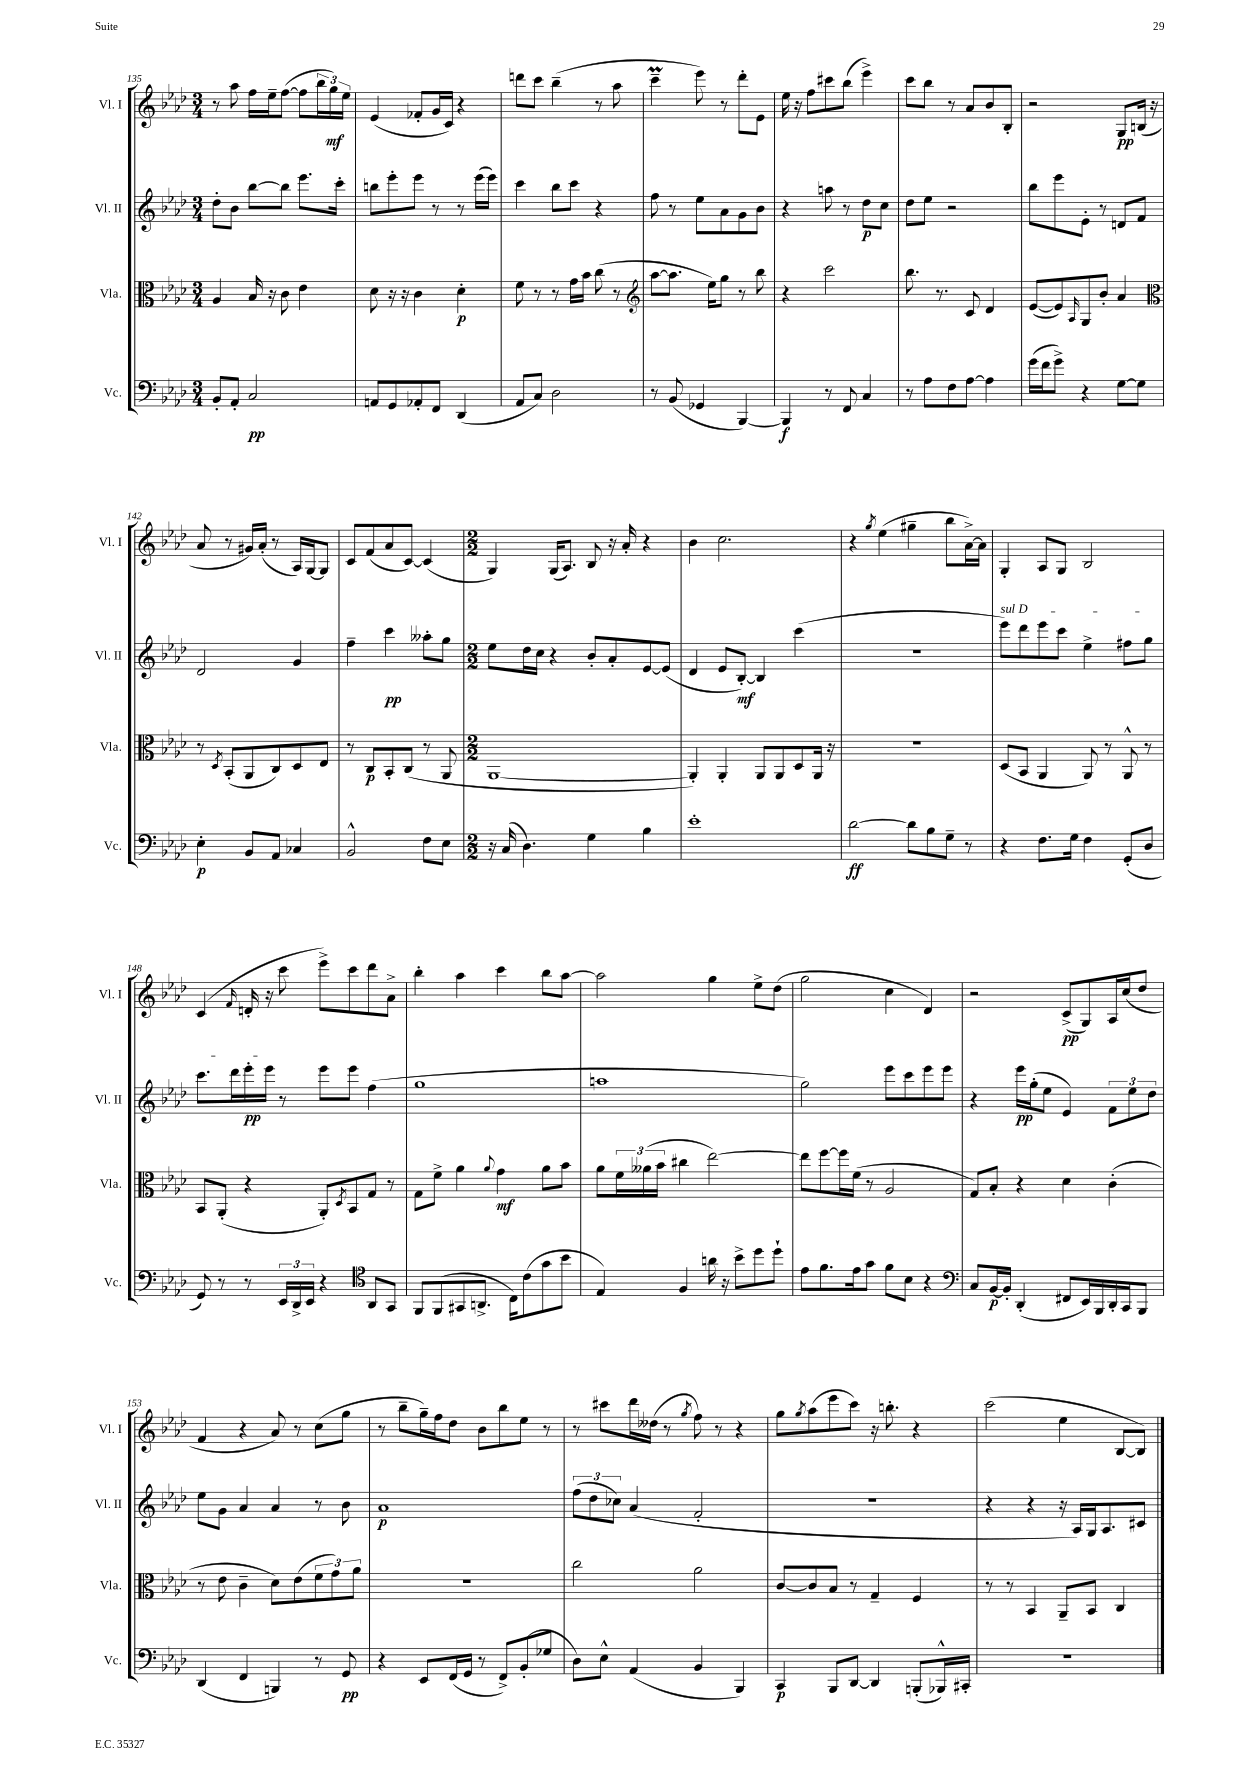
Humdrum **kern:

**kern	**kern	**kern	**kern
*staff4	*staff3	*staff2	*staff1
*clefF4	*clefC3	*clefG2	*clefG2
*k[b-e-a-d-]	*k[b-e-a-d-]	*k[b-e-a-d-]	*k[b-e-a-d-]
*M3/4	*M3/4	*M3/4	*M3/4
8BB-'	4A-	8dd-'	8r
8AA-'	.	8b-	8aa-
2C	16B-	[8bb-	16ff
.	16r	.	16ee-~
.	8c	8bb-]	([8ff
.	4e-	8.eee-	8ff]
.	.	.	24bb-
.	.	.	24gg)
.	.	16ccc'	.
.	.	.	24ee-
=	=	=	=
8AA	8d-	8bb	(4e-
8GG	16r	8eee-'	.
.	16r	.	.
8AA-'	4c	8eee-	8f-'
8FF	.	8r	16g
.	.	.	16c)
(4DD-	4d-'	8r	4r
.	.	(16eee-	.
.	.	16eee-)	.
=	=	=	=
8AA-	8f	4ccc	8ddd
8C)	8r	.	8ccc
2D-	8r	8bb-	(4bb-~
.	16g	8ccc	.
.	16b-	.	.
.	(8cc	4r	8r
.	8r	.	8aa-
=	=	=	=
*	*clefG2	*	*
8r	[8aa-	8ff	4ccc~
(8BB-	8.aa-]	8r	.
4GG-	.	8ee-	8eee-)
.	16ee-)	.	.
.	8gg	8a-	8r
[4BBB-)	8r	8g	8ddd-'
.	8bb-	8b-	8e-
=	=	=	=
4BBB-]	4r	4r	16ee-
.	.	.	16r
.	.	.	8ff
8r	2ccc	8aa	8ccc#
8FF	.	8r	(8bb-
4C	.	8dd-	4eee-^)
.	.	8cc	.
=	=	=	=
8r	8.bb-	8dd-	8ccc
8A-	.	8ee-	8bb-
.	8.r	.	.
8F	.	2r	8r
[8A-	8c	.	8a-
4A-]	4d-	.	8b-
.	.	.	8B-'
=	=	=	=
(16g	([8e-	8bb-	2r
16f	.	.	.
8g^)	8e-])	8eee-	.
.	16qqA-	.	.
4r	8G	8e-'	.
.	8b-'	8r	.
[8G	4a-	8d	8G
8G]	.	8f	(16B
.	.	.	16r
=	=	=	=
*	*clefC3	*	*
4E-'	8r	2d-	8a-
.	8qD-	.	.
.	(8BB-'	.	8r
8BB-	8AA-	.	16g#)
.	.	.	(16a-'
8AA-	8C)	.	8r
4C-	8D-	4g	16A-)
.	.	.	[16G
.	8E-	.	8G]
=	=	=	=
2BB-^^	8r	4ff~	8c
.	8C	.	(8f
.	8BB-'	4ccc	8a-
.	(8C	.	[8c)
8F	8r	8aa--'	(4c]
8E-	8AA-	8gg	.
=	=	=	=
*M2/2	*M2/2	*M2/2	*M2/2
16r	[1AA-	8ee-	4G)
(16C	.	.	.
4.D-)	.	16dd-	.
.	.	16cc	.
.	.	4r	(16G
.	.	.	8.A-)
4G	.	8b-'	8B-
.	.	8a-'	16r
.	.	.	16a-'
4B-	.	[8e-	4r
.	.	(8e-]	.
=	=	=	=
1e-'	4AA-'])	4d-	4b-
.	4AA-'	8e-	2.cc
.	.	[8B-')	.
.	8AA-	4B-]	.
.	8AA-	.	.
.	8D-	(4ccc	.
.	16AA-	.	.
.	16r	.	.
=	=	=	=
[2d-	1r	1r	4r
.	.	.	8qgg
.	.	.	(4ee-
8d-]	.	.	4gg#~
8B-	.	.	.
8G~	.	.	8bb-
8r	.	.	[16a-^)
.	.	.	16a-]
=	=	=	=
4r	(8D-	8eee-)	4G'
.	8BB-	8ddd-	.
8.F	4AA-	8eee-	8A-
.	.	8ccc	8G
16G	.	.	.
4F	8AA-)	4ee-^	2B-
.	8r	.	.
(8GG'	8AA-^^	8ff#	.
8D-	8r	8gg	.
=	=	=	=
8GG)	8BB-	8.ccc	(4c
8r	(8AA-'	.	.
.	.	16ddd-	.
.	.	.	16qqf
8r	4r	16eee-'	16d'
.	.	16eee-	16r
24EE-	.	8r	8ccc
24DD-^	.	.	.
24EE-	.	.	.
4r	8AA-')	8eee-	8eee-^)
.	8qD-	.	.
.	8BB-	8eee-	8ccc
*clefC4	*	*	*
8AA-	8G	(4ff	8ddd-
8GG	8r	.	8a-^
=	=	=	=
8FF	8G	1gg	4bb-'
(8FF	8f^	.	.
8GG#	4a-	.	4aa-
8.AA^	.	.	.
.	8qqa-	.	.
.	4g	.	4ccc
16C)	.	.	.
(8c	.	.	.
8g	8a-	.	8bb-
8b-	8b-	.	[8aa-
=	=	=	=
4E-)	8a-	1aa	2aa-]
.	24f	.	.
.	(24a--	.	.
.	24b-	.	.
4F	4cc#	.	.
16a	[2ee-)	.	4gg
16r	.	.	.
8b-^	.	.	.
8dd-	.	.	8ee-^
8dd-`	.	.	(8dd-
=	=	=	=
8e-	8ee-]	2gg)	2gg
8.f	[8ff	.	.
.	16ff]	.	.
16e-	(16f	.	.
8g	8r	.	.
8f	2A-	8eee-	4cc
8B-	.	8ccc	.
4r	.	8eee-	4d-)
.	.	8eee-	.
=	=	=	=
*clefF4	*	*	*
8C	8G)	4r	2r
[16BB-	8B-'	.	.
16BB-']	.	.	.
(4DD-'	4r	16eee-	.
.	.	(16gg'	.
.	.	8ee-	.
8FF#	4d-	4e-)	(8c^
16EE-)	.	.	8G)
16BBB-	.	.	.
16DD-'	(4c'	12f	16A-
16CC	.	.	(16cc
.	.	12ee-	.
8BBB-	.	.	8dd-
.	.	12dd-	.
=	=	=	=
(4DD-	8r	8ee-	4f
.	8e-	8g	.
4FF	4c~	4a-	4r
4BBB)	8d-)	4a-	8a-)
.	(8e-	.	8r
8r	12f	8r	(8cc
.	12g)	.	.
8GG	.	8b-	8gg
.	12a-	.	.
=	=	=	=
4r	1r	1a-	8r
.	.	.	8bb-~
8EE-	.	.	16gg~)
.	.	.	16ff
(16FF	.	.	8dd-
16GG	.	.	.
8r	.	.	8b-
8FF^)	.	.	8bb-
(8BB-'	.	.	8ee-
8G-	.	.	8r
=	=	=	=
8D-)	2cc	(12ff	8r
.	.	12dd-	.
8E-^^	.	.	8ccc#
.	.	12cc-)	.
(4AA-	.	(4a-	16ddd-
.	.	.	(16dd--
.	.	.	8r
.	.	.	8qgg
4BB-	2a-	2f'	8ff)
.	.	.	8r
4BBB-)	.	.	4r
=	=	=	=
4CC	[8c	1r	8gg
.	.	.	8qgg
.	8c]	.	(8aa-
8BBB-	8B-	.	8eee-
[8DD-	8r	.	8ccc)
4DD-]	4G~	.	16r
.	.	.	8.bb'
(8BBB'	4F	.	4r
16BBB-^^)	.	.	.
16CC#'	.	.	.
=	=	=	=
1r	8r	4r	(2ccc
.	8r	.	.
.	4BB-	4r	.
.	8AA-~	16r	4ee-
.	.	16A-)	.
.	8BB-	16G	.
.	.	8.A-	.
.	4C	.	[8B-
.	.	8c#	8B-])
==	==	==	==
*-	*-	*-	*-
